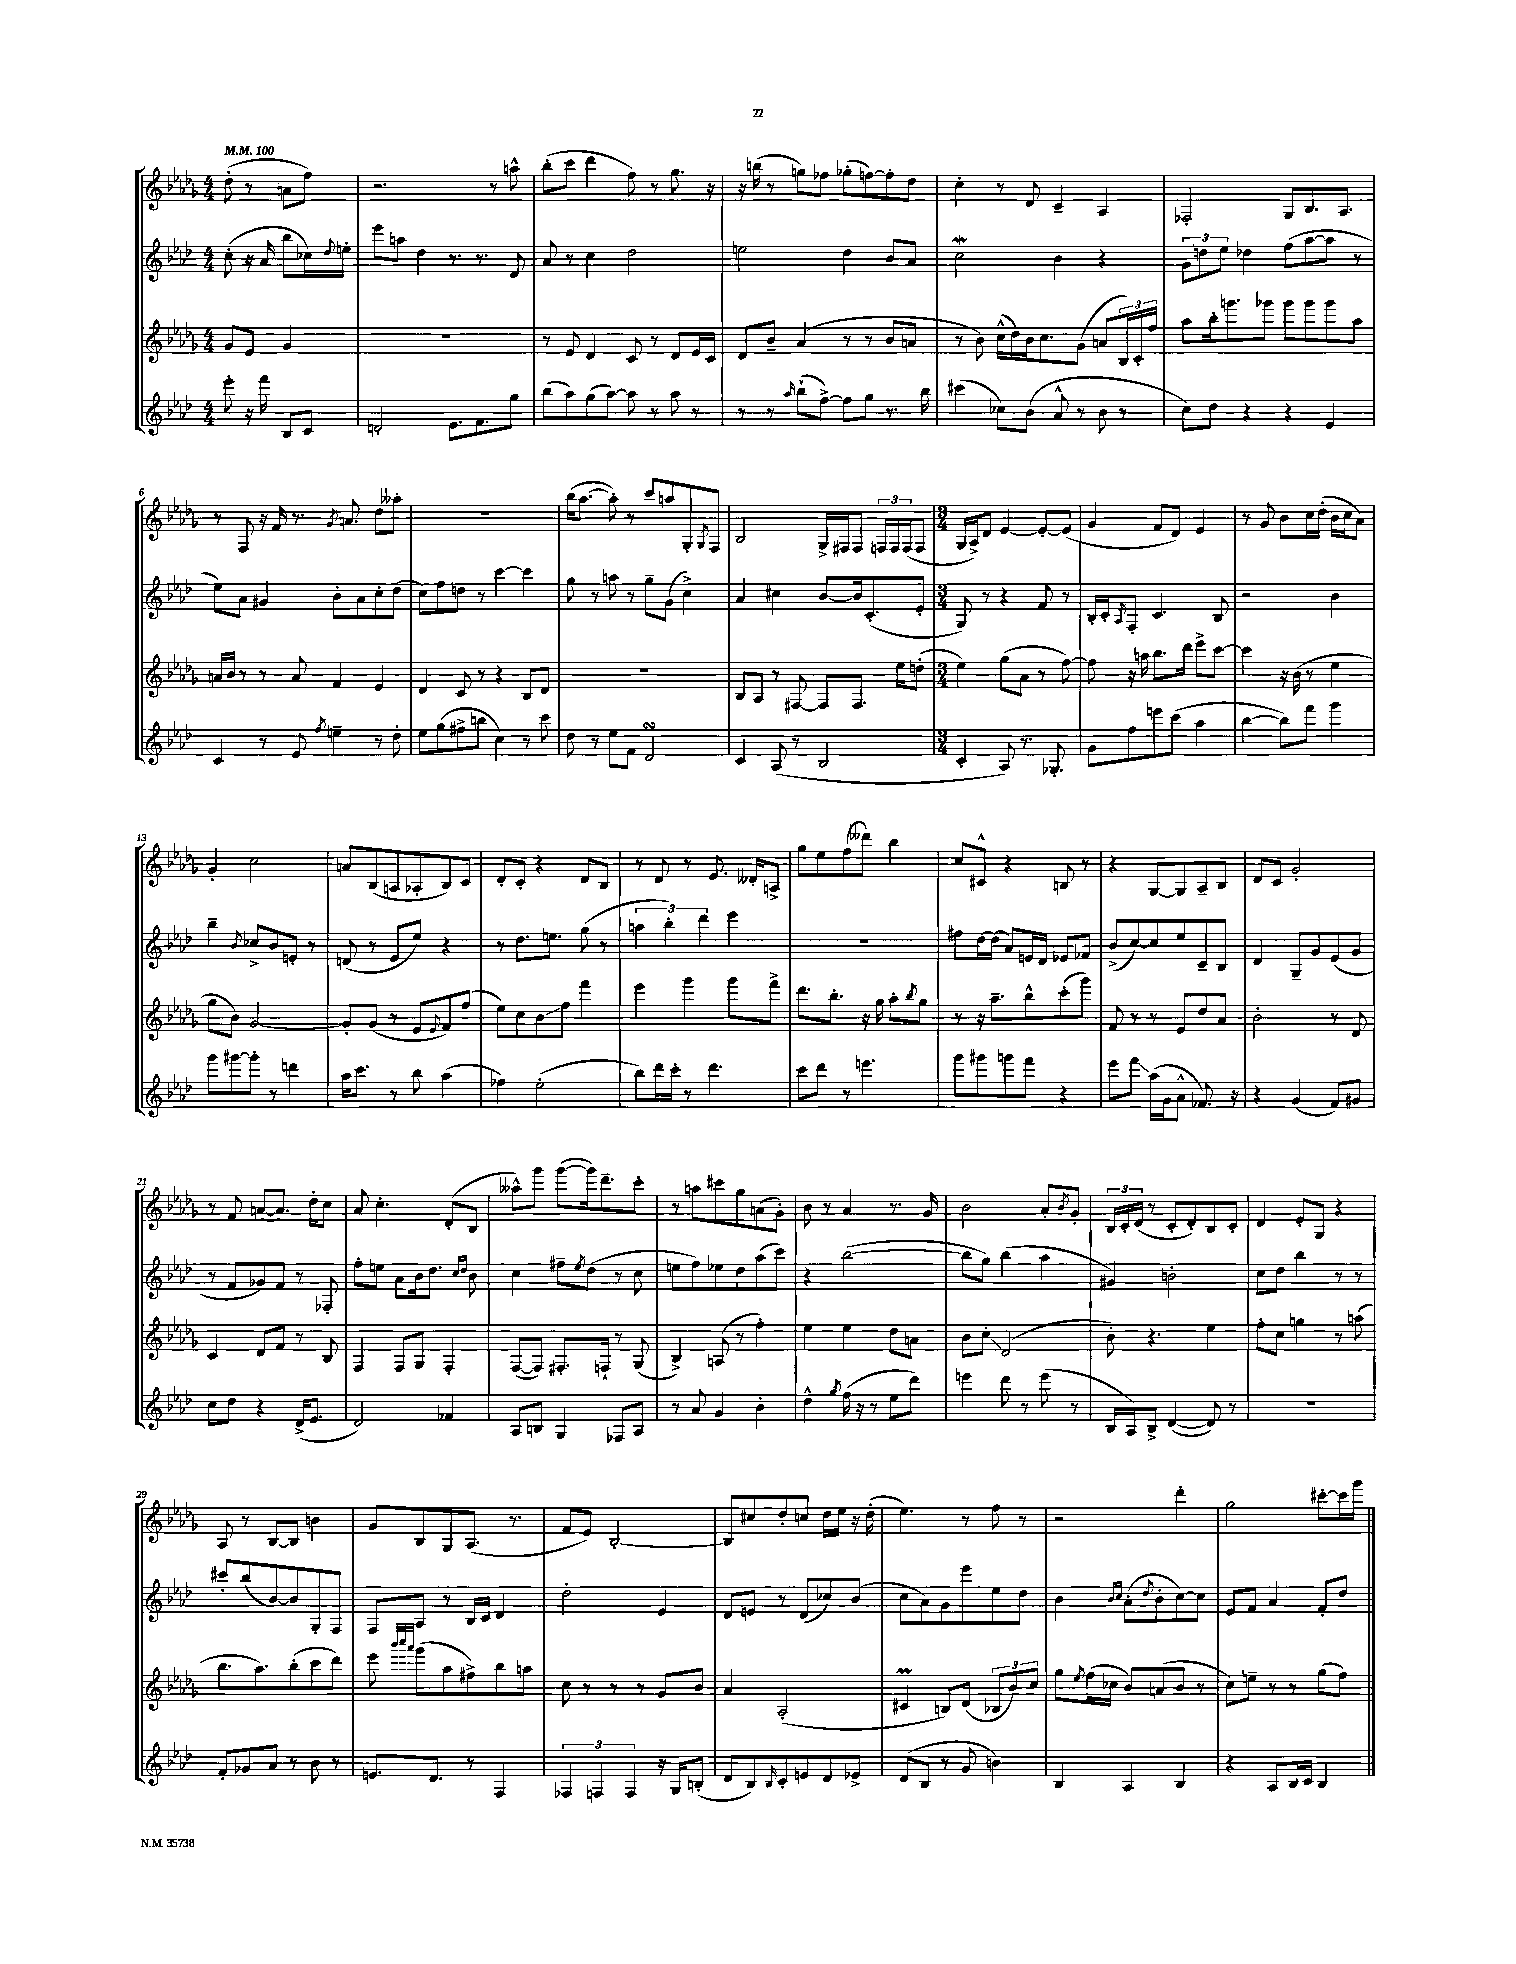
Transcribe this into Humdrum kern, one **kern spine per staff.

**kern	**kern	**kern	**kern
*staff4	*staff3	*staff2	*staff1
*clefG2	*clefG2	*clefG2	*clefG2
*k[b-e-a-d-]	*k[b-e-a-d-g-]	*k[b-e-a-d-]	*k[b-e-a-d-g-]
*M4/4	*M4/4	*M4/4	*M4/4
*MM100	*MM100	*MM100	*MM100
8eee-'	8g-	(8cc'	(8dd-'
16r	8e-	16r	8r
16fff	.	16a-	.
8B-	4g-	8bb-	8a
8c	.	16cc-)	8ff)
.	.	8qqdd-	.
.	.	16ee'	.
=	=	=	=
2d'	1r	8eee-	2.r
.	.	8aa	.
.	.	4dd-	.
8.e-	.	8.r	.
8.f	.	8.r	.
.	.	.	8r
8gg	.	8d-	8aa^^
=	=	=	=
(8bb-	8r	8a-	(8bb-'
8aa-)	8e-	8r	8ccc
(8gg	4d-	4cc	4ddd-
[8aa-)	.	.	.
8aa-]	8c	2dd-	8ff)
8r	8r	.	8r
8aa-	8d-	.	8.gg-
8r	16e-	.	.
.	16c	.	16r
=	=	=	=
8r	8d-	2ee	16r
.	.	.	(16bb
8r	8b-~	.	8r
16qqaa-	.	.	.
(8bb-`	(4a-	.	8gg)
[8ff^)	.	.	8ff-
8ff]	8r	4dd-	(8gg-'
8gg	8r	.	[8ff)
8.r	8b-	8b-	8ff']
.	8a	8a-	8dd-
16bb-	.	.	.
=	=	=	=
(4ccc#	8r	2cc	4cc'
.	8b-)	.	.
8cc-)	(16cc^^	.	8r
.	16dd-)	.	.
(8b-	16b-	.	8d-
.	8.cc	.	.
8a-^^	.	4b-	4c~
8r	(8g-	.	.
8b-	8a	4r	4A-
8r	24B-)	.	.
.	24c'	.	.
.	24ff	.	.
=	=	=	=
8cc)	8aa-	12g	2F-'
.	.	12dd	.
8dd-	16bb-'	.	.
.	.	12ee-	.
.	8.ggg	.	.
4r	.	4dd-	.
.	8ggg-	.	.
4r	8ggg-	(8ff	8G-
.	8ggg-	[8aa-	8.B-
4e-	8ggg-	8aa-]	.
.	.	.	8.A-
.	8aa-	8r	.
=	=	=	=
4c	16a	8ee-)	8r
.	16b-	.	.
.	8r	8a-	8F
8r	8r	4g#	16r
.	.	.	16f
8e-	8a	.	8.r
8qff	.	.	.
4ee~	4f	8b-'	.
.	.	.	8qg-
.	.	.	8.a
.	.	8a-	.
8r	4e-	8cc'	8dd-
8dd-'	.	(8dd-	8aa--'
=	=	=	=
8ee-	4d-	8cc)	1r
(8gg	.	8ff	.
8ff#^	8c	8dd	.
8bb	8r	8r	.
4cc)	4r	[4ccc	.
8r	8B-	4ccc]	.
8ccc	8d-	.	.
=	=	=	=
8dd-	1r	8gg	(16bb-
.	.	.	[8.aa-
8r	.	8r	.
8ee-	.	8aa	8aa-'])
8f	.	8r	8r
2d-	.	8gg~	8ccc
.	.	(8g	8aa
.	.	4cc^)	8G-'
.	.	.	8qG-
.	.	.	8F
=	=	=	=
4c	8B-	4a-	2B-
.	8A-	.	.
(8A-	8r	4cc#	.
8r	[8F#	.	.
2B-	8F#]	[8b-	16G-^
.	.	.	16F#
.	8.F#	16b-]	8F#
.	.	(8.c'	.
.	.	.	24F
.	.	.	24F
.	16ee-	.	.
.	.	.	(24F
.	(8dd'	8e-'	8F
=	=	=	=
*M3/4	*M3/4	*M3/4	*M3/4
4c'	4ee-)	8G)	16G-
.	.	.	16A-^)
.	.	8r	8d-
8A-)	(8gg-	4r	[4e-
8.r	8a-	.	.
.	8r	8f	8e-'_
8.G-'	.	.	.
.	[8ff)	8r	(8e-]
=	=	=	=
8g	8ff]	16B-'	4g-
.	.	16c'	.
.	.	8qA-	.
8ff	16r	8F'	.
.	16aa	.	.
8eee	8.bb-	4.c	8f
(8ccc	.	.	8d-)
.	16ddd-	.	.
4aa-	8eee-^	.	4e-
.	[8ccc	8B-	.
=	=	=	=
[4bb-	4ccc]	2r	8r
.	.	.	8g-
8bb-])	16r	.	8b-
.	(16b-	.	.
8fff	8r	.	16cc
.	.	.	(16dd-'
4ggg	4ee-	4b-	16b-
.	.	.	16cc
.	.	.	8a-)
=	=	=	=
8ggg	8gg-	4bb-~	4g-'
[8ggg#	8b-)	.	.
.	.	8qb-	.
8ggg#']	[2g-	8cc-^	2cc
8r	.	8b-	.
4ddd	.	8e'	.
.	.	8r	.
=	=	=	=
16aa-	8g-']	(8d	8a
8.ccc	.	.	.
.	(8g-	8r	(8B-
8r	8r	8e-	8A
8bb-	8e-	8ee-)	8A-'
.	8qqe-	.	.
(4aa-	8f)	4r	8B-)
.	(8ff	.	8c
=	=	=	=
4ff-)	8ee-)	8r	8d-'
.	8cc	8.dd-	8c'
(2ee-'	8b-	.	4r
.	.	8.ee	.
.	8ff	.	.
.	4fff	(8gg	8d-
.	.	8r	8B-
=	=	=	=
8bb-)	4eee-	6aa	8r
16ddd-	.	.	8d-
.	.	6bb-')	.
16ccc'	.	.	.
8r	4ggg-	.	8r
.	.	6ddd-	.
4.ddd-	.	.	8.e-
.	8ggg-	4eee-	.
.	.	.	16d--'
.	8fff^	.	8A^
=	=	=	=
8ccc	8.ddd-	2.r	8gg-
8ddd-	.	.	8ee-
.	8.bb-'	.	.
8r	.	.	(8ff
4.eee	16r	.	8ddd--)
.	16gg-	.	.
.	8aa-'	.	4bb-
.	8qbb-	.	.
.	8gg-	.	.
=	=	=	=
8ggg	8r	8ff#	8cc
8ggg#	16r	[16dd-	8c#^^
.	8.aa-~	(16dd-]	.
8ggg	.	8a-)	4r
8fff	8bb-^^	16e	.
.	.	16d-	.
4r	(8ccc'	8e-	8B
.	8ggg-)	8f-	8r
=	=	=	=
8eee-	8f	(8b-^	4r
8fff	8r	[8cc)	.
(16aa-	8r	8cc]	[8G-
16g	.	.	.
8a-^^	8e-	8ee-	8G-]
8.f-)	8dd-	8c~	8A-~
.	8a-	8B-	8B-
16r	.	.	.
=	=	=	=
4r	2b-'	4d-	8d-
.	.	.	8c
(4g	.	8G~	2g-'
.	.	8g	.
8f)	8r	(8e-	.
8g#	8d-	8g	.
=	=	=	=
8cc	4c	8r	8r
8dd-	.	8f	8f
4r	8d-	8g-)	([8a
.	8f	8f	8.a])
(16d-^	8r	8r	.
8.e-	.	.	16dd-'
.	8B-	8F-'	8cc
=	=	=	=
2d-)	4F	8ff'	8a-
.	.	8ee	4.cc'
.	8F	8a-	.
.	8G-	16b-	.
.	.	8.dd-	.
4f-	4F'	.	(8d-'
.	.	16qqcc	.
.	.	16qqdd-	.
.	.	8b-	8B-
=	=	=	=
8A-	([8F	4cc	8aa--^^)
8B	8F])	.	8ggg-
4G	8.F#'	8ff#~	([8ggg-
.	.	8qee-	.
.	.	(8dd-	16ggg-])
.	16F`	.	8.ddd-~
8F-	8r	8r	.
8A-	(8G-	8cc	8ccc'
=	=	=	=
8r	4B-^)	8ee	8r
8a-	.	8ff)	8aa
4g	(8A	8ee-	8ccc#
.	8r	8dd-	8gg-
4b-'	4ff')	(8aa-	(8a
.	.	8ccc)	8g-')
=	=	=	=
4dd-^^	4ee-	4r	8b-
.	.	.	8r
8qgg	.	.	.
(16ff	4ee-	([2bb-	4a-
16r	.	.	.
8r	.	.	.
8ee-	8dd-	.	8.r
8ddd-)	8a	.	.
.	.	.	16g-
=	=	=	=
4eee	8b-	8bb-]	2b-
.	8cc'	8gg)	.
8ddd-	(2d-	(4bb-	.
8r	.	.	.
(8eee	.	4aa-	8a-'
.	.	.	8qb-
8r	.	.	8g-'
=	=	=	=
16B-	8b-')	4g#)	24B-
.	.	.	24c'
16A-)	.	.	.
.	.	.	(24d-
8B-^	4.r	.	8r
([4d-	.	2b'	8c'
.	.	.	8d-')
8d-])	4ee-	.	8B-
8r	.	.	8c'
=	=	=	=
2.r	8ff'	8cc	4d-
.	8cc	8dd-	.
.	4gg	4bb-	8e-'
.	.	.	8G-
.	8r	8r	4r
.	(8aa	8r	.
=	=	=	=
8f'	8.bb-	8ccc#'	8A-
8g-	.	(8bb-	8r
.	8.aa-)	.	.
8a-	.	[8b-)	[8B-
8r	(8bb-'	8b-]	8B-]
8b-	8ccc	8G'	4b
8r	8ddd-)	8F	.
=	=	=	=
8.e	8eee-	8F	8g-
.	32qqbbb-	.	.
.	32qqcccc	.	.
.	32qqaaa-	.	.
.	(8ggg-	8A-	8B-
8.d-	.	.	.
.	8aa-	8r	8G-
8r	8ff#^)	16B-	(8.A-
.	.	16c	.
4F	8bb-	4d-	.
.	.	.	8.r
.	8aa	.	.
=	=	=	=
6F-	8cc	2dd-'	8f
.	8r	.	8e-)
6F	.	.	.
.	8r	.	[2B-'
6F	.	.	.
.	8r	.	.
16r	8g-	4e-	.
16G	.	.	.
(8B'	8b-	.	.
=	=	=	=
8d-	4a-	8d-	8B-]
8B-)	.	8e	8cc#
16qqB-	.	.	.
8c'	(2A-'	8r	8dd-'
8e	.	(8d-	8cc
8d-	.	8cc-)	16dd-
.	.	.	16ee-
8e-^	.	(8b-	16r
.	.	.	(16dd-'
=	=	=	=
(8d-	4c#	8cc	4.ee-)
8B-	.	8a-)	.
8r	8B)	8g	.
8g	(8d-	8eee-	8r
4b)	12B-	8ee-	8ff
.	12b-)	.	.
.	.	8dd-	8r
.	12cc	.	.
=	=	=	=
4B-	8gg-	4b-	2r
.	8qee-	.	.
.	(16ff	.	.
.	16cc-	.	.
.	.	16qqb-	.
.	.	16qqcc	.
4A-	8b-)	(8a-'	.
.	.	8qdd-	.
.	(8a	8b-'	.
4B-	8b-	[8cc)	4ddd-'
.	8r	8cc]	.
=	=	=	=
4r	8cc)	8e-	2gg-
.	8ee~	8f	.
8A-	8r	4a-	.
16B-	8r	.	.
16c	.	.	.
4B-	(8gg-	8f'	[8ccc#'
.	8ff)	8dd-	16ccc#]
.	.	.	16ggg-
==	==	==	==
*-	*-	*-	*-
